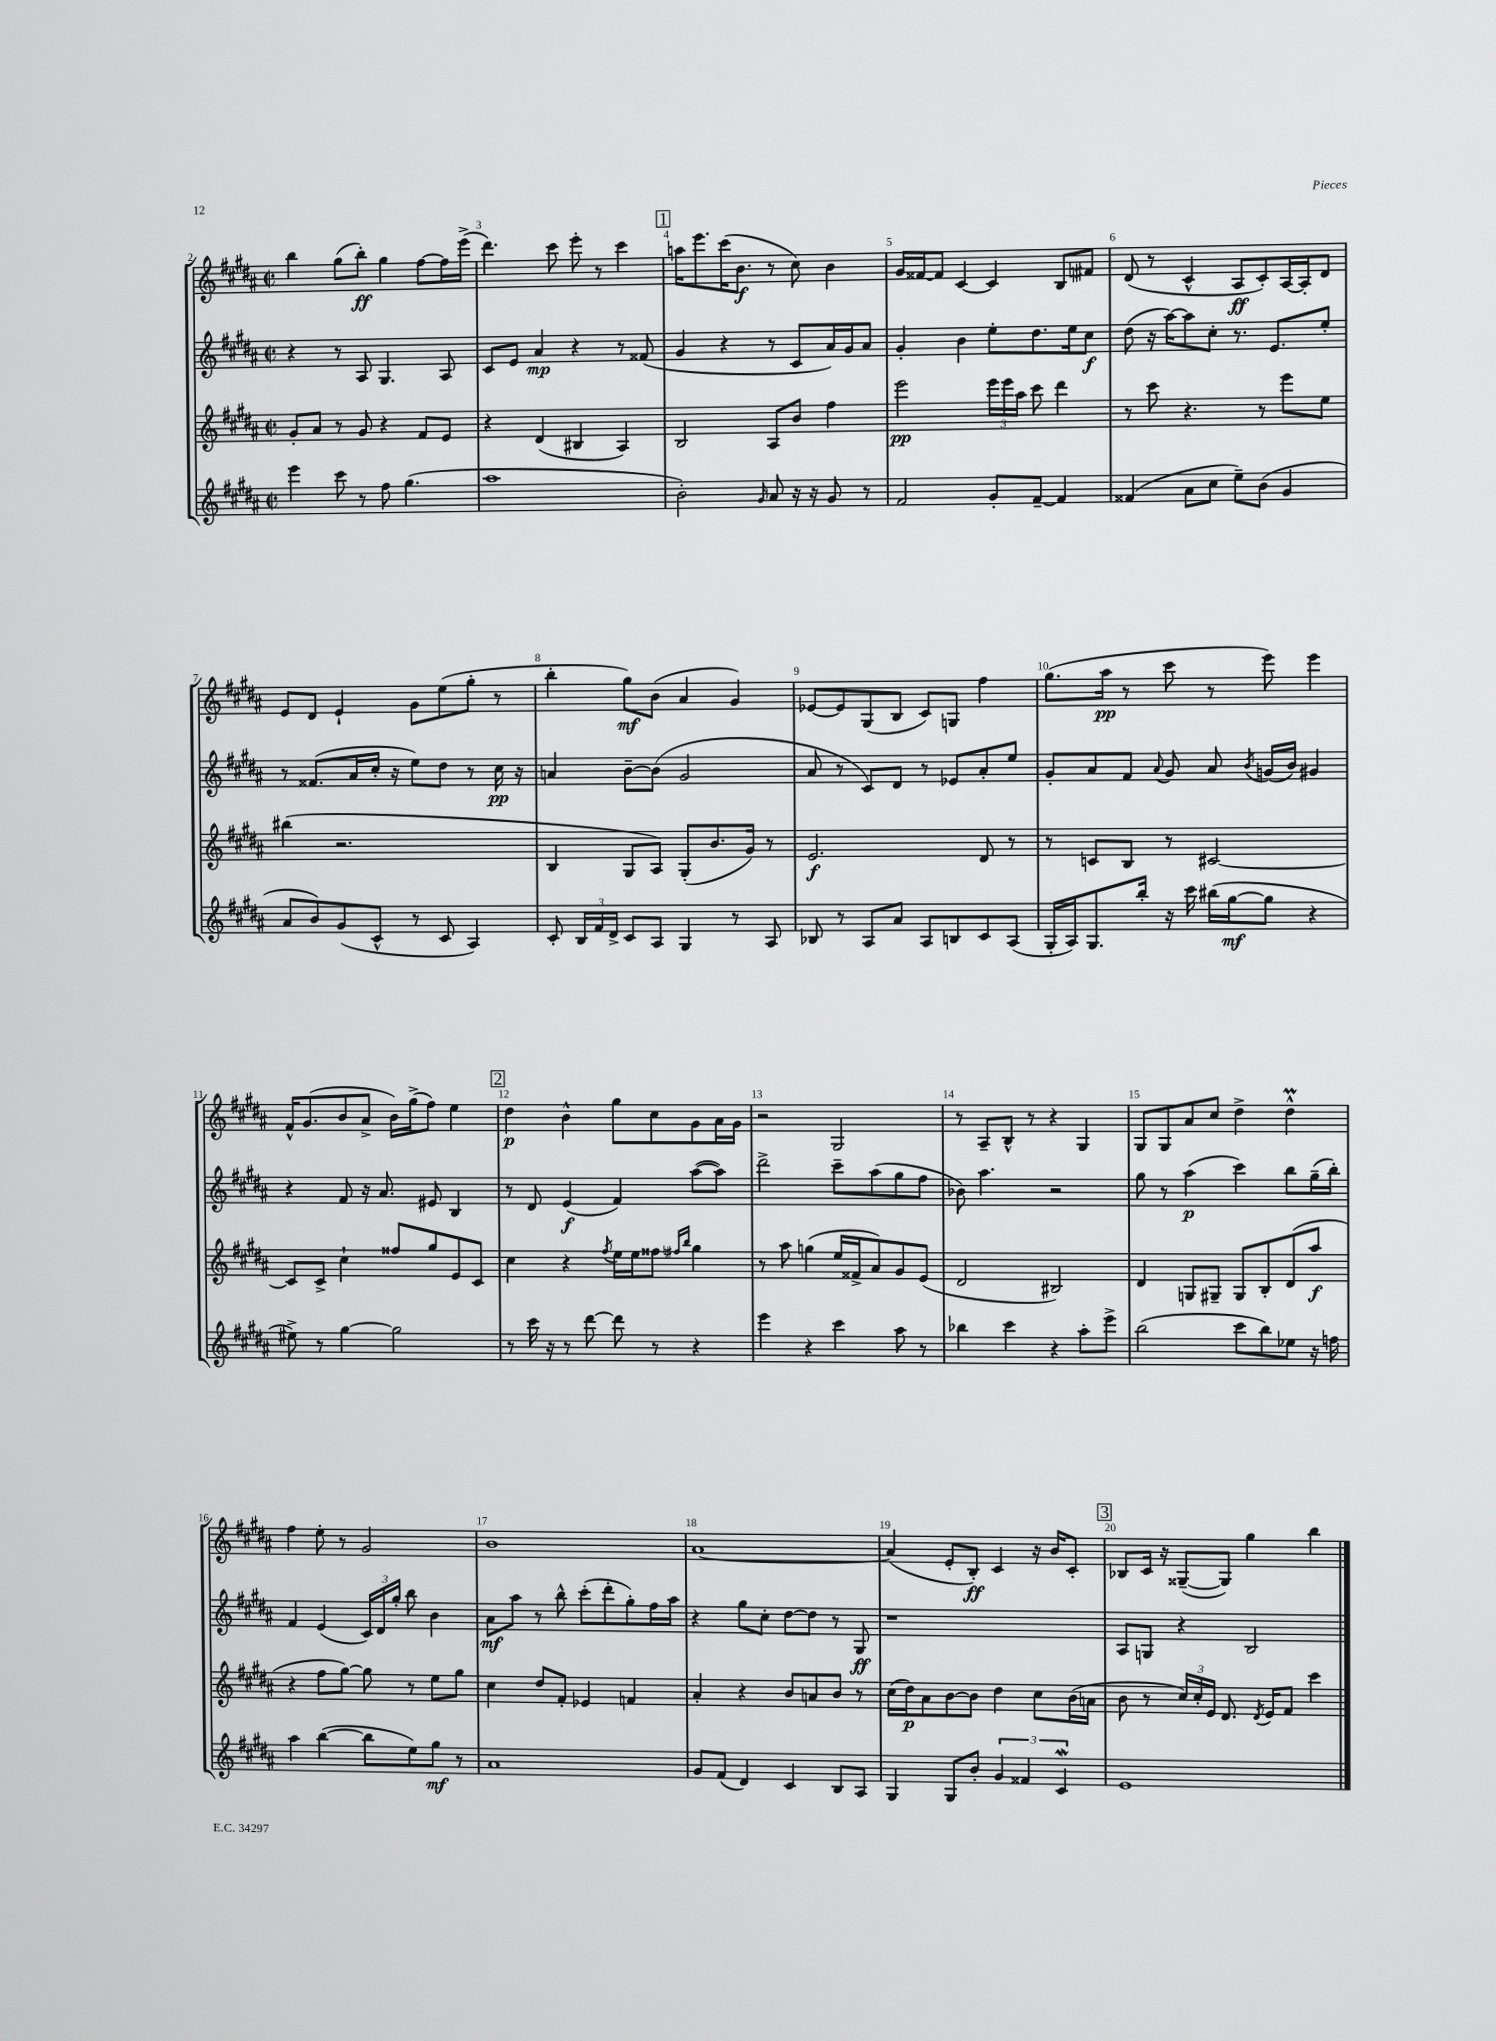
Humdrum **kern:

**kern	**kern	**kern	**kern
*staff4	*staff3	*staff2	*staff1
*clefG2	*clefG2	*clefG2	*clefG2
*k[f#c#g#d#a#]	*k[f#c#g#d#a#]	*k[f#c#g#d#a#]	*k[f#c#g#d#a#]
*M2/2	*M2/2	*M2/2	*M2/2
*met(c|)	*met(c|)	*met(c|)	*met(c|)
4eee	8g#'	4r	4bb
.	8a#	.	.
8ccc#	8r	8r	(8gg#
8r	8g#	8A#	8bb')
8ff#	4r	4.G#	4gg#
(4.gg#	.	.	.
.	8f#	.	[8ff#
.	8e	8A#	16ff#]
.	.	.	(16eee^
=	=	=	=
1aa#	4r	8c#	4.ddd#)
.	.	8e	.
.	(4d#	4a#	.
.	.	.	8ccc#
.	4B#	4r	8eee'
.	.	.	8r
.	4A#)	8r	4ccc#
.	.	(8f##	.
=	=	=	=
2b')	2B	4g#	16aa
.	.	.	8.eee
.	.	4r	(16ccc#
.	.	.	8.b
16qqg#	.	.	.
8a#	8A#	8r	8r
16r	8b	8c#	8cc#)
16r	.	.	.
8g#	4ff#	16a#)	4b
.	.	16g#	.
8r	.	8a#	.
=	=	=	=
2f#	2eee	4g#'	16g#
.	.	.	[16f##
.	.	.	8f##]
.	.	4b	[4c#
8g#'	24eee	8ee'	4c#]
.	24eee	.	.
.	24aa#	.	.
[8f#~	8ccc#	8.dd#	.
4f#]	4ddd#	.	8B
.	.	16ee	.
.	.	8cc#	8f#
=	=	=	=
(4f##	8r	(8dd#	(8d#
.	8ccc#	16r	8r
.	.	[16aa#)	.
8a#	4.r	8aa#]	4c#^^
8cc#	.	8cc#'	.
8ee~)	.	8.r	8A#
(8b	8r	.	8c#')
.	.	8.e	.
4g#	8eee	.	[16A#
.	.	.	16A#']
.	8ee	8ee'	8d#
=	=	=	=
8a#	(4bb#	8r	8e
8b)	.	(8.f##	8d#
(8g#	2.r	.	4e`
.	.	16a#	.
8c#^^	.	16cc#'	.
.	.	16r	.
8r	.	8ee)	8g#
8c#	.	8dd#	(8ee
4A#)	.	8r	8gg#'
.	.	16cc#	8r
.	.	16r	.
=	=	=	=
8c#'	4B	4a	4bb'
24B	.	.	.
24f#	.	.	.
24d#^	.	.	.
8c#	8G#	[8b~	8gg#)
8A#	8A#)	(8b]	(8b
4G#	(8G#'	2g#	4a#
.	8.b	.	.
8r	.	.	4g#)
.	16g#)	.	.
8A#	8r	.	.
=	=	=	=
8B-	2.e	8a#	[8e-
8r	.	8r	8e-]
8A#	.	8c#)	(8G#
8a#	.	8d#	8B
8A#	.	8r	8c#)
8B	.	8e-	8G
8c#	8d#	8a#'	4ff#
(8A#	8r	8ee	.
=	=	=	=
16G#'	8r	8g#'	(8.gg#
16A#)	.	.	.
8.G#	8c	8a#	.
.	.	.	16aa#
.	8B	8f#	8r
16bb'	.	.	.
.	.	8qqa#	.
16r	8r	8g#	8ccc#
16ccc#	.	.	.
(16bb#	[2c#	8a#	8r
[16gg#	.	.	.
.	.	8qb	.
8gg#]	.	(16g	8eee)
.	.	16b)	.
4r	.	4g#	4eee
=	=	=	=
8ee#^)	8c#]	4r	16f#^^
.	.	.	(8.g#
8r	8c#^	.	.
[4gg#	4cc#`	8f#	8b
.	.	16r	8a#^
.	.	8.a#	.
2gg#]	8ff##	.	16b)
.	.	.	(16gg#^
.	8gg#	8e#	8ff#)
.	8e	4B	4ee
.	8c#	.	.
=	=	=	=
8r	4cc#	8r	4dd#
16ccc#	.	8d#	.
16r	.	.	.
8r	4r	(4e	4b^^
[8ddd#	.	.	.
.	8qff#	.	.
8ddd#]	16ee	4f#)	8gg#
.	16ee	.	.
8r	8ff##	.	8cc#
.	16qqff#	.	.
.	16qqbb	.	.
4r	4gg#	([8aa#	8g#
.	.	8aa#])	16a#
.	.	.	16g#
=	=	=	=
4eee	8r	2ddd#^	2r
.	8aa#	.	.
4r	(4gg	.	.
4ccc#	16ee	8ccc#~	2G#
.	16f##^	.	.
.	8a#)	(8aa#	.
8aa#	8g#	8gg#	.
8r	(8e	8ff#	.
=	=	=	=
4bb-	2d#	8b-)	8r
.	.	4.aa#	8A#~
4ccc#	.	.	8B^^
.	.	.	8r
4r	2B#)	2r	4r
8aa#'	.	.	4G#
8eee^	.	.	.
=	=	=	=
(2bb	4d#	8gg#	8G#
.	.	8r	8G#
.	8G	(4aa#	8a#
.	8G#~	.	8cc#
8ccc#	8G#	4ccc#)	4dd#^
8bb)	8B'	.	.
8ee-	(8d#	8bb	4dd#^^
16r	8aa#	(16gg#~	.
16ff	.	16bb')	.
=	=	=	=
4aa#	4r	4f#	4ff#
([4bb	8ff#	(4e	8ee'
.	[8gg#)	.	8r
8bb]	8gg#]	24c#)	2g#
.	.	24d#	.
.	.	24gg#'	.
8ee)	8r	8bb	.
8gg#	8ee	4b	.
8r	8gg#	.	.
=	=	=	=
1a#	4cc#	8a#	1b
.	.	8aa#	.
.	8dd#	8r	.
.	8f#'	8bb^^	.
.	4e-	(8ccc#'	.
.	.	8ddd#'	.
.	4f	8gg#')	.
.	.	16ff#	.
.	.	16aa#	.
=	=	=	=
8g#	4a#'	4r	[1a#
(8f#	.	.	.
4d#)	4r	8gg#	.
.	.	8cc#'	.
4c#	8b	[8dd#	.
.	8a	8dd#]	.
8B	8b	8r	.
8A#	8r	8G#	.
=	=	=	=
4G#	(16cc#	1r	(4a#]
.	16dd#)	.	.
.	8a#	.	.
8G#	[8b	.	8e'
8b'	8b]	.	8B')
6g#	4dd#	.	4c#
6f##	.	.	.
.	8cc#	.	16r
.	.	.	16b
6c#	.	.	.
.	(16b	.	8c#'
.	16a	.	.
=	=	=	=
1e	8b	8A#	8B-
.	8r	8G	16c#
.	.	.	16r
.	24cc#)	4r	([8G##~
.	24cc#'	.	.
.	24e	.	.
.	8.d#	.	8G##])
.	.	2B	4gg#
.	8qd#	.	.
.	16e	.	.
.	8f#	.	.
.	4ccc#	.	4bb
==	==	==	==
*-	*-	*-	*-
